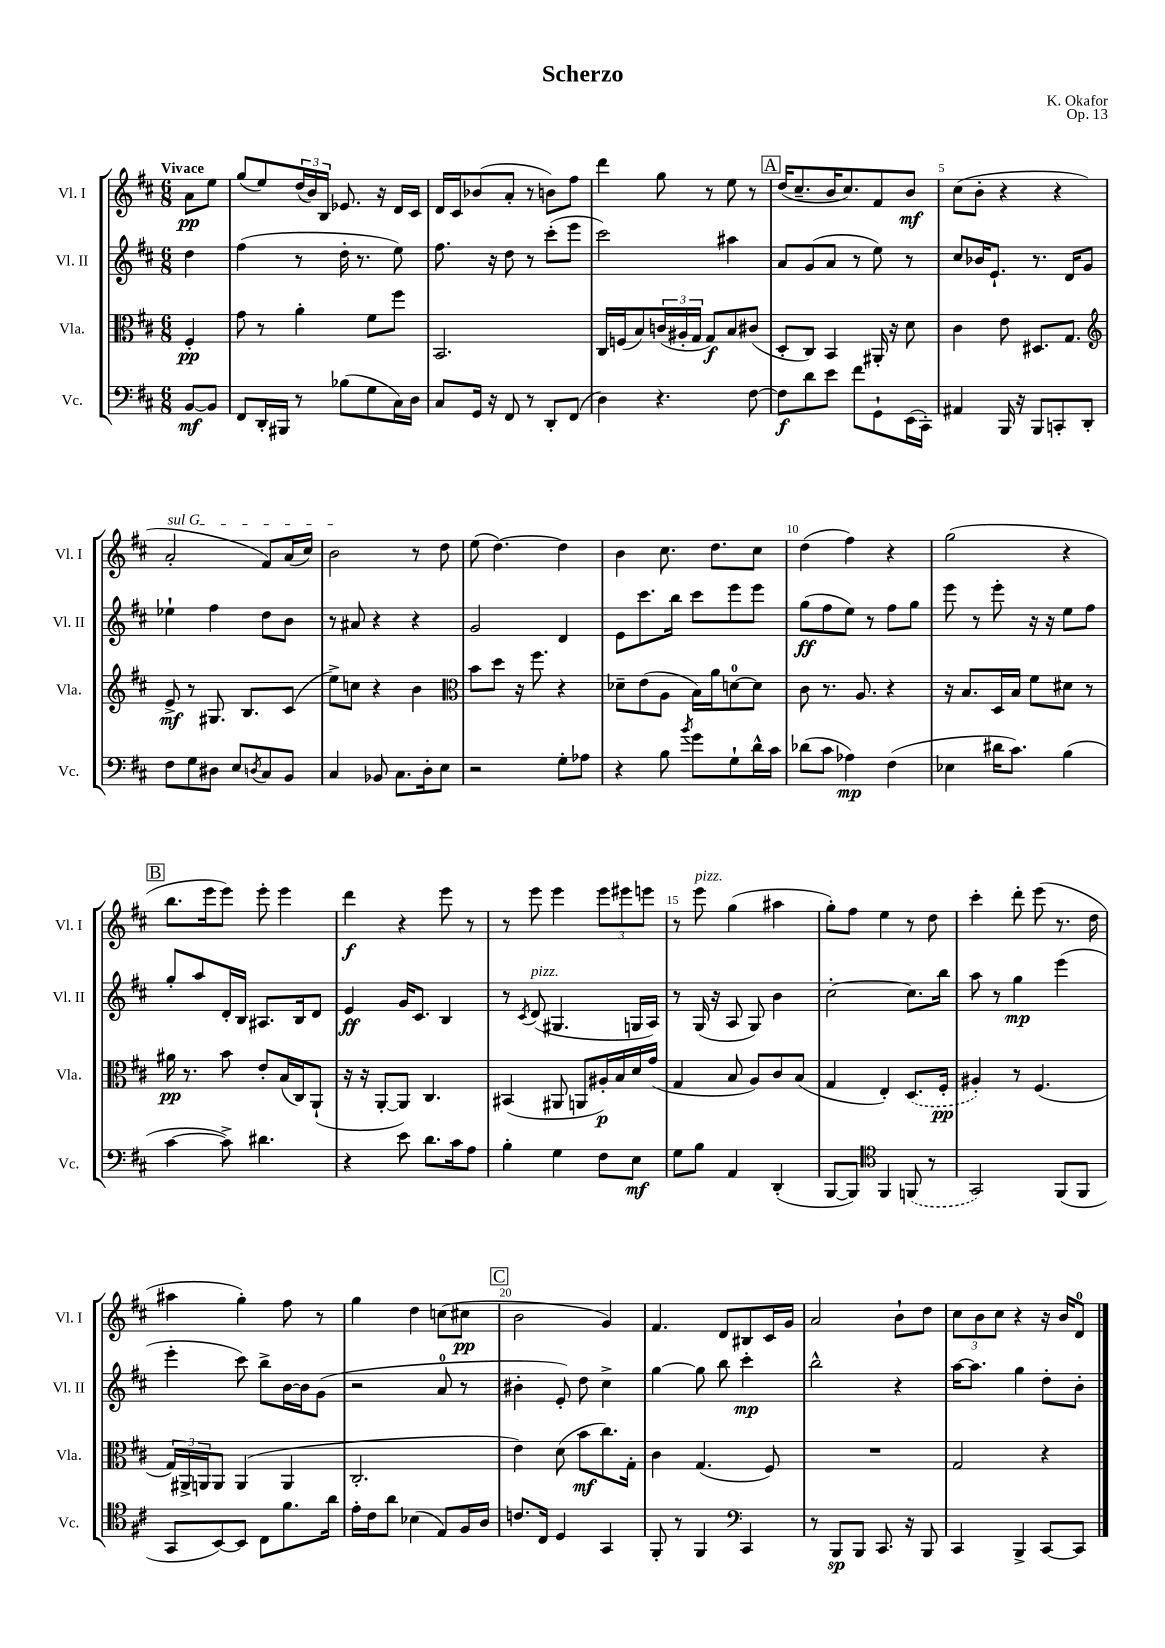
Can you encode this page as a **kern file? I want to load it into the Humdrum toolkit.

**kern	**kern	**kern	**kern
*staff4	*staff3	*staff2	*staff1
*clefF4	*clefC3	*clefG2	*clefG2
*k[f#c#]	*k[f#c#]	*k[f#c#]	*k[f#c#]
*M6/8	*M6/8	*M6/8	*M6/8
[8BB/L	4F#'/	4dd\	8a\L
8BB/]J	.	.	8ee\J
=	=	=	=
8FF#/L	8g\	(4ff#\	(8gg/L
16DD'/L	8r	.	8ee/)
16BBB#/JJ	.	.	.
8r	4a'\	8r	(24dd/L
.	.	.	24b/)
.	.	.	24B/JJ
(8B-\L	.	16dd'\	8.e-/
.	.	8.r	.
8G\	8f#\L	.	.
.	.	.	16r
16C#\L)	8ff#\J	8ee\)	16d/LL
16D\JJ	.	.	16c#/JJ
=	=	=	=
8C#/L	2.BB/	8.ff#\	16d/LL
.	.	.	16c#/J
16GG/Jk	.	.	(8b-/
16r	.	16r	.
8FF#/	.	8dd\	8a'/J
8r	.	8r	8r
8DD'/L	.	(8ccc#'\L	8b\L)
(8FF#/J	.	8eee\J	8ff#\J
=	=	=	=
4D\)	16C#/LL	2ccc#\)	4ddd\
.	(16F/J	.	.
.	8B/)	.	.
4.r	(24c/L	.	8gg\
.	24A#'/	.	.
.	24G/JJ	.	.
.	8G/L)	.	8r
.	8B/	4aa#\	8ee\
[8F#\	(8c#/J	.	8r
=	=	=	=
8F#\]L	8D'/L	8a/L	(16dd/LK
.	.	.	8.cc#~/
8d\	8C#/J)	(8g/	.
8e\J	4BB/	8a/J	16b/K
.	.	.	8.cc#/)
8f#\L	.	8r	.
8GG`\	16AA#'/	8ee\)	8f#/
.	16r	.	.
(16EE\L	8d\	8r	8b/J
16CC#'\JJ)	.	.	.
=	=	=	=
4AA#/	4c#\	8cc#/L	(8cc#\L
.	.	16b-/K	8b'\J
.	.	8.e`/J	.
16BBB/	8e\	.	4r
16r	.	.	.
8BBB/L	8.D#/L	8.r	.
8CC'/	.	.	4r
.	8.G/J	16d/LK	.
8DD'/J	.	8g/J	.
=	=	=	=
*	*clefG2	*	*
8F#\L	8e^/	4ee-`\	2a'/
8G\	8r	.	.
8D#\J	8.G#/	4ff#\	.
8E/L	.	.	.
.	8.B/L	.	.
8qD/	.	.	.
8C#/	.	8dd\L	8f#/L)
8BB/J	(8c#/J	8b\J	(16a/L
.	.	.	16cc#/JJ)
=	=	=	=
4C#/	8ee^\L)	8r	2b\
.	8cc\J	8a#/	.
8BB-/	4r	4r	.
8.C#\L	.	.	.
.	4b\	4r	8r
16D'\k	.	.	.
8E\J	.	.	8dd\
=	=	=	=
*	*clefC3	*	*
2r	8b\L	2g/	(8ee\
.	8dd\J	.	[4.dd\)
.	16r	.	.
.	8.ff#\	.	.
8G'\L	4r	4d/	4dd\]
8A-\J	.	.	.
=	=	=	=
4r	8d-~\L	8e\L	4b\
.	(8e\	8.ccc#\	.
8B\	8A\J	.	8.cc#\
.	.	16bb\Jk	.
8qb/	.	.	.
8g\L	16B\LL)	8ccc#\L	.
.	16a\J	.	8.dd\L
8G`\	[8d\	8eee\	.
16d^^\L	8d\]J	8eee\J	8cc#\J
16c#\JJ	.	.	.
=	=	=	=
(8d-\L	8c#\	(8gg\L	(4dd\
8c#\J	8.r	8ff#\	.
4A-\)	.	8ee\J)	4ff#\)
.	8.A/	.	.
.	.	8r	.
(4F#\	4r	8ff#\L	4r
.	.	8gg\J	.
=	=	=	=
4E-\	16r	8eee\	(2gg\
.	8.B/L	.	.
.	.	8r	.
16d#\LK	16D/L	8eee'\	.
8.c#\J)	16B/JJ	.	.
.	8f#\L	16r	.
.	.	16r	.
(4B\	8d#\J	8ee\L	4r
.	8r	8ff#\J	.
=	=	=	=
[4c#\	16a#\	8gg'/L	8.bb\L
.	8.r	.	.
.	.	8aa/	.
.	.	.	16eee\k
8c#^\])	8b\	16d'/L	8eee\J)
.	.	16B/JJ	.
4.d#\	8e'/L	8.A#/L	8eee'\
.	(16B/L	.	4eee\
.	16C#/J)	16B/k	.
.	(8AA`/J	8d/J	.
=	=	=	=
4r	16r	4e/	4ddd\
.	16r	.	.
.	[8AA'/L	.	.
8e\	8AA/]J)	16g/LK	4r
.	.	8.c#/J	.
8.d\L	4.C#/	.	.
.	.	4B/	8eee\
16c#\k	.	.	.
8A\J	.	.	8r
=	=	=	=
4B'\	(4BB#/	8r	8r
.	.	8qc#/	.
.	.	(8d/	8eee\
4G\	8AA#/	4.G#/	4eee\
.	8AA/L	.	.
8F#\L	16A#'/L)	.	12eee\L
.	16B/	.	.
.	.	.	12eee#\
8E\J	16d/	16G/LL	.
.	.	.	12eee\J
.	(16g/JJ	16A/JJ)	.
=	=	=	=
8G\L	4G/	8r	8r
8B\J	.	(16G/	8eee\
.	.	16r	.
4AA/	8B/	8A/	(4gg\
.	8A/L)	8G/)	.
(4DD'/	8c#/	4b\	4aa#\
.	(8B/J	.	.
=	=	=	=
[8BBB/L	4G/	[2cc#'\	8gg'\L)
8BBB/]J)	.	.	8ff#\J
*clefC4	*	*	*
4FF#/	4E'/)	.	4ee\
(8FF/	(8.D/L	8.cc#\]L	8r
8r	.	.	8dd\
.	16F#'/Jk	16bb\Jk	.
=	=	=	=
2GG/)	4A#'/)	8aa\	4ccc#'\
.	.	8r	.
.	8r	4gg\	8ddd'\
.	(4.F#/	.	(8eee\
(8FF#/L	.	(4eee\	8.r
8FF#/J	.	.	.
.	.	.	16dd\
=	=	=	=
8GG/L	24G/LL)	4eee'\	4aa#\
.	24AA#^/	.	.
.	24AA/J	.	.
[8BB/)	8AA/J	.	.
8BB/]J	(4AA/	8ccc#\)	4gg'\)
8C#\L	.	8bb^\L	.
8.f#\	4AA/	[16b\L	8ff#\
.	.	16b\]J	.
.	.	(8g\J	8r
16a\Jk	.	.	.
=	=	=	=
16e'\LL	2.C#'/	2r	4gg\
16c#\J	.	.	.
8a\J	.	.	.
(4B-\	.	.	4dd\
8E/L)	.	8a/	(8cc\L
16F#/L	.	8r	8cc#\J
16A/JJ	.	.	.
=	=	=	=
8.c/L	4e\)	4b#'\	2b\
16C#/Jk	.	.	.
4D/	(8d\	8e'/)	.
.	8b\L	8dd\	.
4GG/	8.cc#\)	4cc#^\	4g/)
.	16G'\Jk	.	.
=	=	=	=
8FF#'/	4c#\	[4gg\	4.f#/
8r	.	.	.
4FF#/	(4.G/	8gg\]	.
.	.	8bb\	8d/L
*clefF4	*	*	*
4CC#/	.	4ccc#'\	8B#/
.	8F#/)	.	16c#/L
.	.	.	16g/JJ
=	=	=	=
8r	2.r	2bb^^\	2a/
8BBB/L	.	.	.
8BBB/J	.	.	.
8.CC#/	.	.	.
.	.	4r	8b`\L
16r	.	.	.
8BBB/	.	.	8dd\J
=	=	=	=
4CC#/	2G/	[16aa\LK	12cc#\L
.	.	8.aa\]J	.
.	.	.	12b\
.	.	.	12cc#\J
4BBB^/	.	4gg\	4r
[8CC#/L	4r	8dd'\L	16r
.	.	.	16b/LK
8CC#/]J	.	8b'\J	8d/J
==	==	==	==
*-	*-	*-	*-
